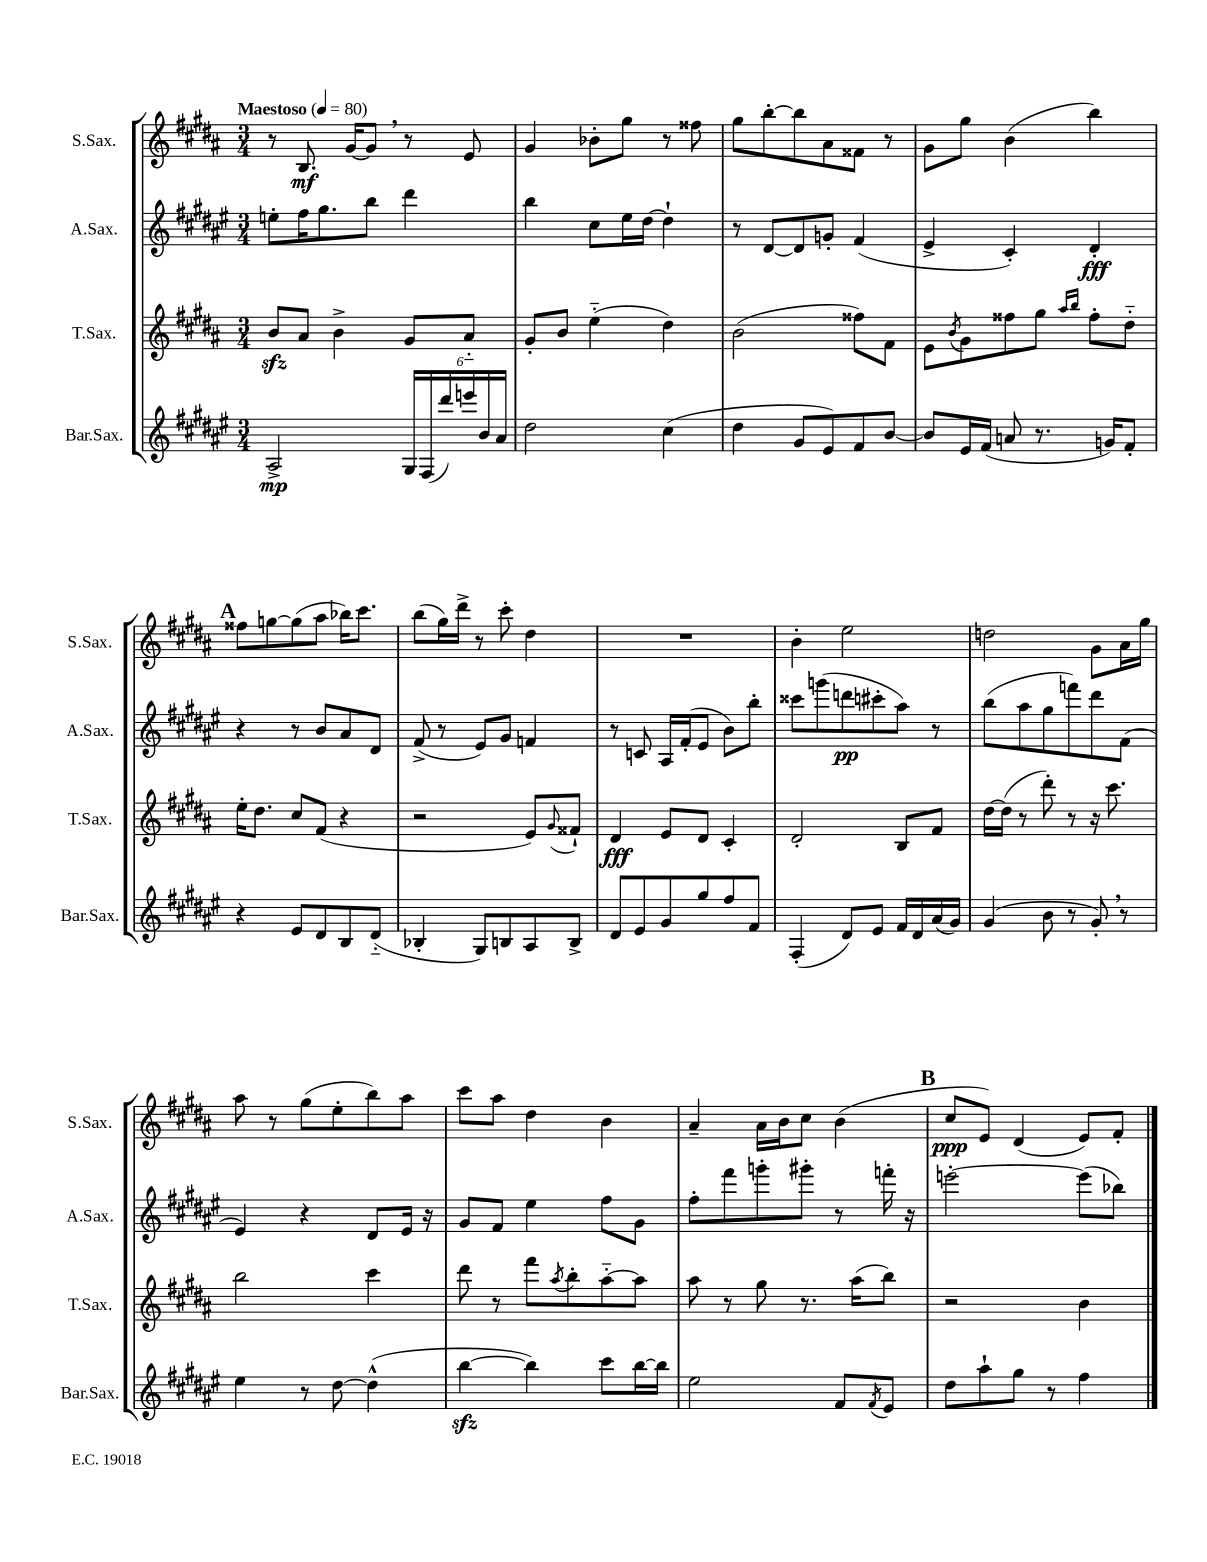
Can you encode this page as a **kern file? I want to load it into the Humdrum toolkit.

**kern	**kern	**kern	**kern
*staff4	*staff3	*staff2	*staff1
*clefG2	*clefG2	*clefG2	*clefG2
*k[f#c#g#d#a#e#]	*k[f#c#g#d#a#]	*k[f#c#g#d#a#e#]	*k[f#c#g#d#a#]
*M3/4	*M3/4	*M3/4	*M3/4
*MM80	*MM80	*MM80	*MM80
2A#^	8b	8ee'	8r
.	8a#	16ff#	8.B
.	.	8.gg#	.
.	4b^	.	.
.	.	.	[16g#
.	.	8bb	8g#]
24G#	8g#	4ddd#	8r
(24F#	.	.	.
24ddd#)	.	.	.
24eee	8a#'~	.	8e
24b	.	.	.
24a#	.	.	.
=	=	=	=
2dd#	8g#'	4bb	4g#
.	8b	.	.
.	(4ee'~	8cc#	8b-'
.	.	16ee#	8gg#
.	.	[16dd#	.
(4cc#	4dd#)	4dd#`]	8r
.	.	.	8ff##
=	=	=	=
4dd#	(2b	8r	8gg#
.	.	[8d#	[8bb'
8g#	.	8d#]	8bb]
8e#)	.	8g'	8a#
8f#	8ff##)	(4f#	8f##
[8b	8f#	.	8r
=	=	=	=
8b]	8e	4e#^	8g#
.	8qb	.	.
16e#	8g#	.	8gg#
(16f#	.	.	.
8a	8ff##	4c#')	(4b
8.r	8gg#	.	.
.	16qqaa#	.	.
.	16qqbb	.	.
.	8ff##'	4d#'	4bb)
16g)	.	.	.
8f#'	8dd#'~	.	.
=	=	=	=
4r	16ee'	4r	8ff##
.	8.dd#	.	.
.	.	.	[8gg
8e#	8cc#	8r	(8gg]
8d#	(8f#	8b	8aa#
8B	4r	8a#	16bb-)
.	.	.	8.ccc#
(8d#'~	.	8d#	.
=	=	=	=
4B-'	2r	(8f#^	(8bb
.	.	8r	16gg#)
.	.	.	16ddd#^
8G#)	.	8e#)	8r
8B	.	8g#	8ccc#'
8A#	8e)	4f	4dd#
.	8qqg#	.	.
8B^	8f##`	.	.
=	=	=	=
8d#	4d#	8r	2.r
8e#	.	8c	.
8g#	8e	16A#	.
.	.	(16f#'	.
8gg#	8d#	8e#	.
8ff#	4c#'	8b)	.
8f#	.	8bb'	.
=	=	=	=
(4F#'	2d#'	8ccc##	4b'
.	.	(8ggg	.
8d#)	.	8ddd	2ee
8e#	.	8ccc#'	.
16f#	8B	8aa#)	.
16d#	.	.	.
(16a#	8f#	8r	.
16g#)	.	.	.
=	=	=	=
(4g#	[16dd#	(8bb	2dd
.	(16dd#]	.	.
.	8r	8aa#	.
8b	8ddd#')	8gg#	.
8r	8r	8fff)	.
8g#')	16r	8ddd#	8g#
.	8.ccc#	.	.
8r	.	(8f#	16a#
.	.	.	16gg#
=	=	=	=
4ee#	2bb	4e#)	8aa#
.	.	.	8r
8r	.	4r	(8gg#
[8dd#	.	.	8ee'
(4dd#^^]	4ccc#	8d#	8bb)
.	.	16e#	8aa#
.	.	16r	.
=	=	=	=
[4bb	8ddd#	8g#	8ccc#
.	8r	8f#	8aa#
4bb])	8fff#	4ee#	4dd#
.	8qaa#	.	.
.	8bb'	.	.
8ccc#	[8aa#'~	8ff#	4b
[16bb	8aa#]	8g#	.
16bb]	.	.	.
=	=	=	=
2ee#	8aa#	8ff#'	4a#~
.	8r	8fff#	.
.	8gg#	8ggg'	16a#
.	.	.	16b
.	8.r	8ggg#'	8cc#
8f#	.	8r	(4b
.	(16aa#	.	.
8qf#	.	.	.
8e#	8bb)	16fff'	.
.	.	16r	.
=	=	=	=
8dd#	2r	[2eee'	8cc#
8aa#`	.	.	8e)
8gg#	.	.	(4d#
8r	.	.	.
4ff#	4b	(8eee]	8e)
.	.	8bb-)	8f#'
==	==	==	==
*-	*-	*-	*-
